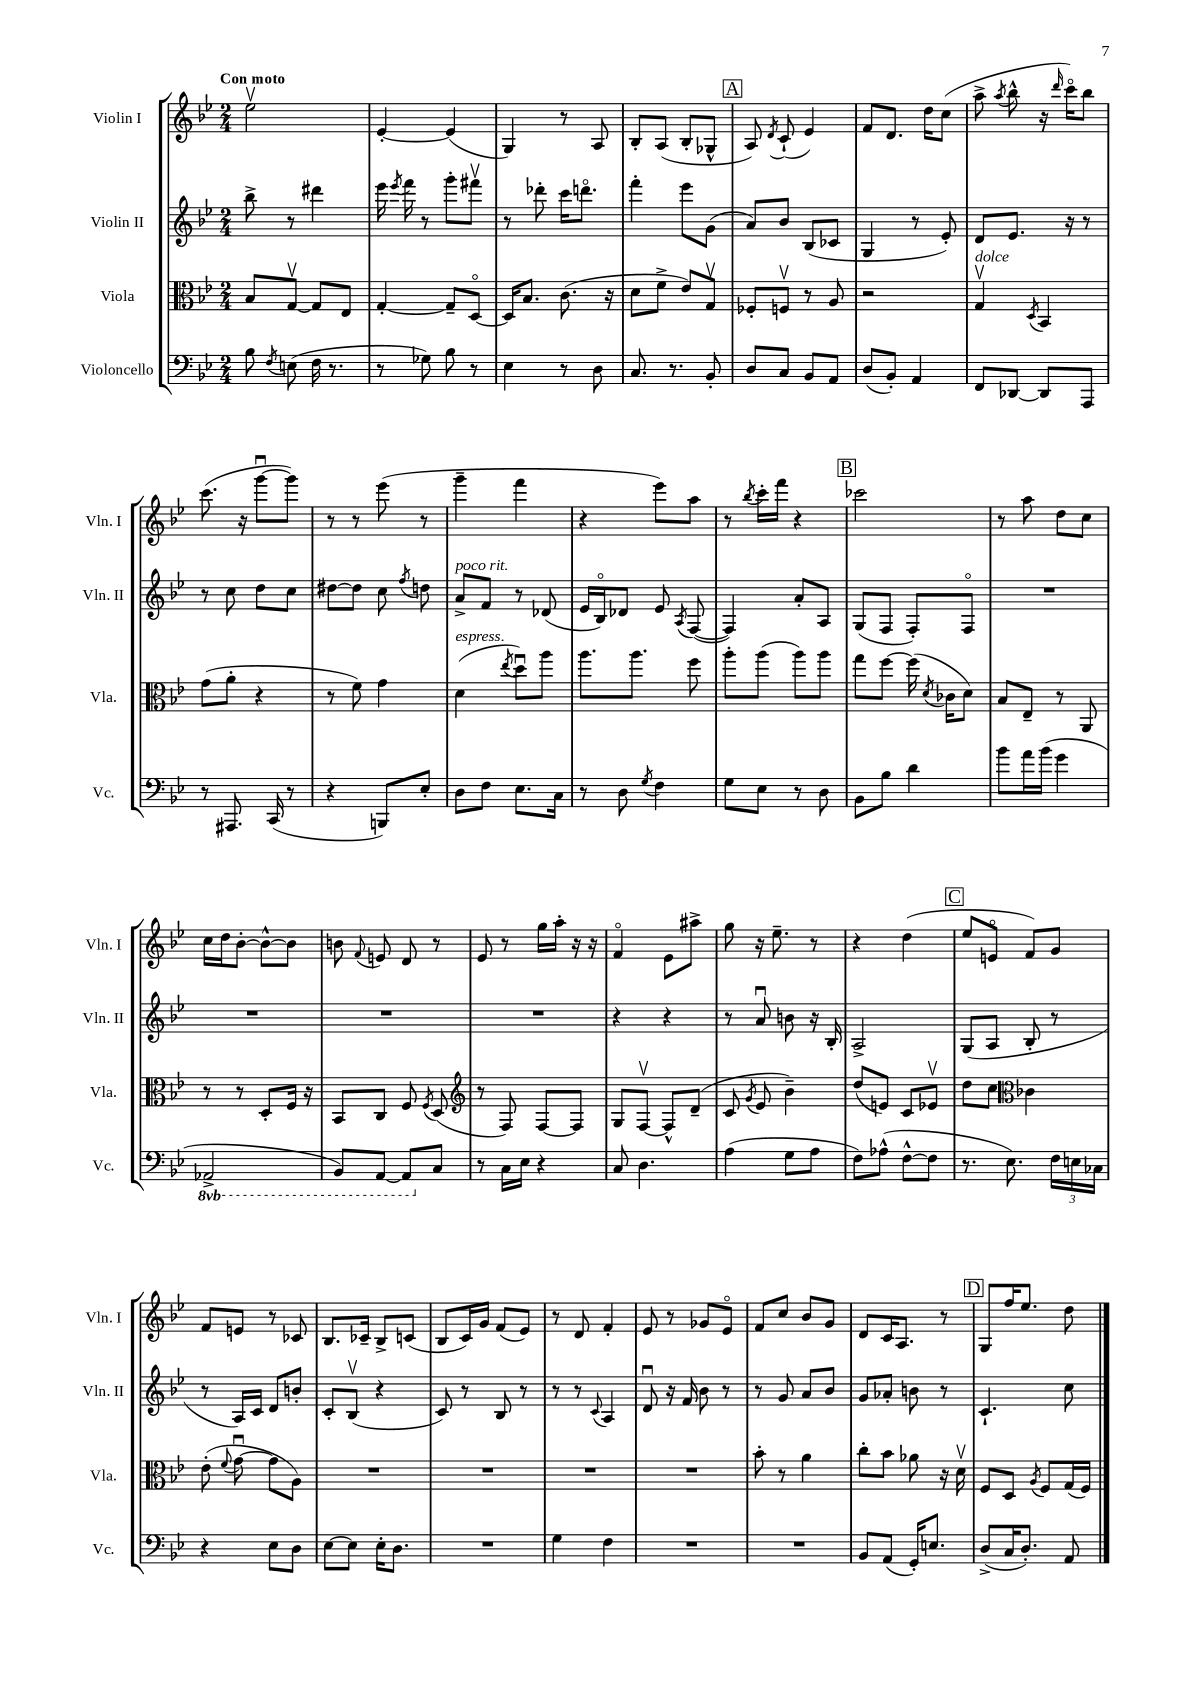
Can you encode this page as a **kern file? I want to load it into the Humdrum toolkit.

**kern	**kern	**kern	**kern
*part4	*part3	*part2	*part1
*staff4	*staff3	*staff2	*staff1
*I"Violoncello	*I"Viola	*I"Violin II	*I"Violin I
*I'Vc.	*I'Vla.	*I'Vln. II	*I'Vln. I
*clefF4	*clefC3	*clefG2	*clefG2
*k[b-e-]	*k[b-e-]	*k[b-e-]	*k[b-e-]
*M2/4	*M2/4	*M2/4	*M2/4
=1	=1	=1	=1
!	!	!	!LO:TX:a:B:t=Con moto
8B-\	8B-/L	8bb-^\	2ee-v\
8qF/	.	.	.
(8En\	[8Gv/J	8r	.
16F\	8G/L]	4ddd#X\	.
8.r	.	.	.
.	8E-/J	.	.
=2	=2	=2	=2
8r	[4G'/	16eee-\	[4e-'/
.	.	8qeee-/	.
.	.	16fff\	.
8G-X\)	.	8r	.
8B-\	8G~/L]	8ggg'\L	(4e-/]
8r	[8D/J	8fff#Xv\J	.
=3	=3	=3	=3
4E-\	16D/KL]	8r	4G/)
.	8.B-/J	.	.
.	.	8ddd-X'\	.
8r	(8.c\	16ccc\KL	8r
.	.	8.dddn\J	.
8D\	.	.	8A/
.	16r	.	.
=4	=4	=4	=4
8.C/	8d\L	4fff'\	8B-'/L
.	8f^\J	.	(8A/J
8.r	.	.	.
.	8e-/L)	8eee-\L	8B-'/L
8BB-'/	8Gv/J	(8g\J	8G-X^^/J
!!LO:REH:place=s1:t=A
=5	=5	=5	=5
8D/L	8F-X'/L	8a/L)	8A/)
.	.	.	8qd/
8C/J	8Fnv/J	8b-/J	(8c`/
8BB-/L	8r	(8B-/L	4e-/)
8AA/J	8A/	8c-X/J	.
=6	=6	=6	=6
(8D/L	2r	4G/	8f/L
8BB-'/J)	.	.	8.d/J
4AA/	.	8r	.
.	.	.	16dd\KL
.	.	8e-'/)	(8cc\J
=7	=7	=7	=7
!	!LO:TX:a:i:t=dolce	!	!
8FF/L	4Gv/	8d/L	8aa^\
.	.	.	8qaa/
[8DD-X/J	.	8.e-/J	8bb-^^\
.	8qD/	.	.
8DD-/L]	4BB-/	.	16r
.	.	.	16qqddd/
.	.	16r	16ccc\KL)
8AAA/J	.	8r	8bb-\J
!!LO:LB:g=z
=8	=8	=8	=8
8r	(8g\L	8r	(8.ccc\
8.AAA#X/	8a'\J	8cc\	.
.	.	.	16r
.	4r	8dd\L	[8gggu\L
(16CC/	.	.	.
8r	.	8cc\J	8ggg\J])
=9	=9	=9	=9
4r	8r	[8dd#X\L	8r
.	8f\)	8dd#\J]	8r
8BBBn/L)	4g\	8cc\	(8eee-\
.	.	8qff/	.
8E-'/J	.	8ddn\	8r
=10	=10	=10	=10
!	!	!LO:TX:a:i:t=poco rit.	!
!	!LO:TX:a:i:t=espress.	!	!
8D\L	(4d\	8a^/L	4ggg~\
8F\J	.	8f/J	.
.	8qee-/	.	.
8.E-\L	8ddu\L)	8r	4fff\
.	8aa\J	(8d-X/	.
16C\Jk	.	.	.
=11	=11	=11	=11
8r	8.aa\L	16e-/LL	4r
.	.	16B-/J)	.
8D\	.	8d-X/J	.
.	8.aa\J	.	.
8qG/	.	.	.
4F\	.	8e-/	8eee-\L)
.	.	8qA/	.
.	8ff\	([8F/	8aa\J
=12	=12	=12	=12
8G\L	8aa'\L	4F/])	8r
.	.	.	8qbb-/
8E-\J	(8aa\J	.	16ccc'\LL
.	.	.	16fff\JJ
8r	8aa\L)	8a'/L	4r
8D\	8aa\J	8A/J	.
!!LO:REH:place=s1:t=B
=13	=13	=13	=13
8BB-\L	8gg\L	(8G/L	2ccc-X\
8B-\J	[8ff\J	8F/J	.
4d\	(16ff\]	8F'/L)	.
.	8qd/	.	.
.	16c-X\KL	.	.
.	8d\J)	8F/J	.
=14	=14	=14	=14
8b-\L	8B-/L	2r	8r
16a\L	8E-~/J	.	8aa\
(16b-\JJ	.	.	.
4g\	8r	.	8dd\L
.	8AA/	.	8cc\J
!!LO:LB:g=z
=15	=15	=15	=15
*8ba	*	*	*
2AAA-X^/	8r	2r	16cc\LL
.	.	.	16dd\J
.	8r	.	[8b-'\J
.	8D'/L	.	8b-^^\L_
.	16F/Jk	.	8b-\J]
.	16r	.	.
=16	=16	=16	=16
8BBB-/L)	8BB-/L	2r	8bn\
.	.	.	8qqf/
[8AAA/J	8C/J	.	8en/
8AAA/L]	8F/	.	8d/
.	8qF/	.	.
*X8ba	*	*	*
8C/J	(8D/	.	8r
=17	=17	=17	=17
*	*clefG2	*	*
8r	8r	2r	8e-/
16C\LL	8F/)	.	8r
16E-\JJ	.	.	.
4r	[8F/L	.	16gg\LL
.	.	.	16aa'\JJ
.	8F/J]	.	16r
.	.	.	16r
=18	=18	=18	=18
8C/	8G/L	4r	4f/
4.D\	[8Fv/J	.	.
.	8F^^/L]	4r	8e-\L
.	(8d~/J	.	8aa#X^\J
=19	=19	=19	=19
(4A\	8c/	8r	8gg\
.	8qg/	.	.
.	8e-/	8au/	16r
.	.	.	8.ee-~\
8G\L	4b-~\)	8bn\	.
8A\J	.	16r	8r
.	.	16B-'/	.
=20	=20	=20	=20
8F\L)	(8dd/L	2A^/	4r
(8A-X^^\J	8en/J)	.	.
[8F^^\L	8c/L	.	(4dd\
8F\J]	8e-Xv/J	.	.
!!LO:REH:place=s1:t=C
=21	=21	=21	=21
8.r	8dd\L	(8G/L	8ee-/L
.	8cc\J	8A/J	8en/J
8.E-\)	.	.	.
*	*clefC3	*	*
.	4c-X\	8B-'/	8f/L)
24F\LL	.	8r	8g/J
24En\	.	.	.
24C-X\JJ	.	.	.
!!LO:LB:g=z
=22	=22	=22	=22
4r	(8e-'\	8r	8f/L
.	8qqf/	.	.
.	[8gu\	16A/LL)	8en/J
.	.	16c/JJ	.
8E-\L	8g\L]	8d/L	8r
8D\J	8A\J)	8bn'/J	8c-X/
=23	=23	=23	=23
[8E-\L	2r	8c'/L	8.B-/L
8E-\J]	.	(8B-v/J	.
.	.	.	16c-X~/Jk
16E-'\KL	.	4r	8B-^/L
8.D\J	.	.	.
.	.	.	(8cn/J
=24	=24	=24	=24
2r	2r	8c/)	8B-/L
.	.	8r	16c/L)
.	.	.	16g/JJ
.	.	8B-/	(8f/L
.	.	8r	8e-/J)
=25	=25	=25	=25
4G\	2r	8r	8r
.	.	8r	8d/
.	.	8qqc/	.
4F\	.	4A/	4f'/
=26	=26	=26	=26
2r	2r	8du/	8e-/
.	.	16r	8r
.	.	16f/	.
.	.	8b-\	8g-X/L
.	.	8r	8e-/J
=27	=27	=27	=27
2r	8b-'\	8r	8f/L
.	8r	8g/	8cc/J
.	4a\	8a/L	8b-/L
.	.	8b-/J	8g/J
=28	=28	=28	=28
8BB-/L	8cc'\L	8g/L	8d/L
(8AA/J	8b-\J	8a-X'/J	16c/K
.	.	.	8.A/J
16GG'/KL)	8a-X\	8bn\	.
8.En/J	.	.	.
.	16r	8r	8r
.	16dv\	.	.
!!LO:REH:place=s1:t=D
=29	=29	=29	=29
(8D^/L	8F/L	4.c`/	8G/L
16C/K	8D/J	.	16ff/K
8.D'/J)	.	.	8.ee-/J
.	8qA/	.	.
.	8F/L	.	.
8AA/	(16G/L	8cc\	8dd\
.	16F/JJ)	.	.
==	==	==	==
*-	*-	*-	*-
